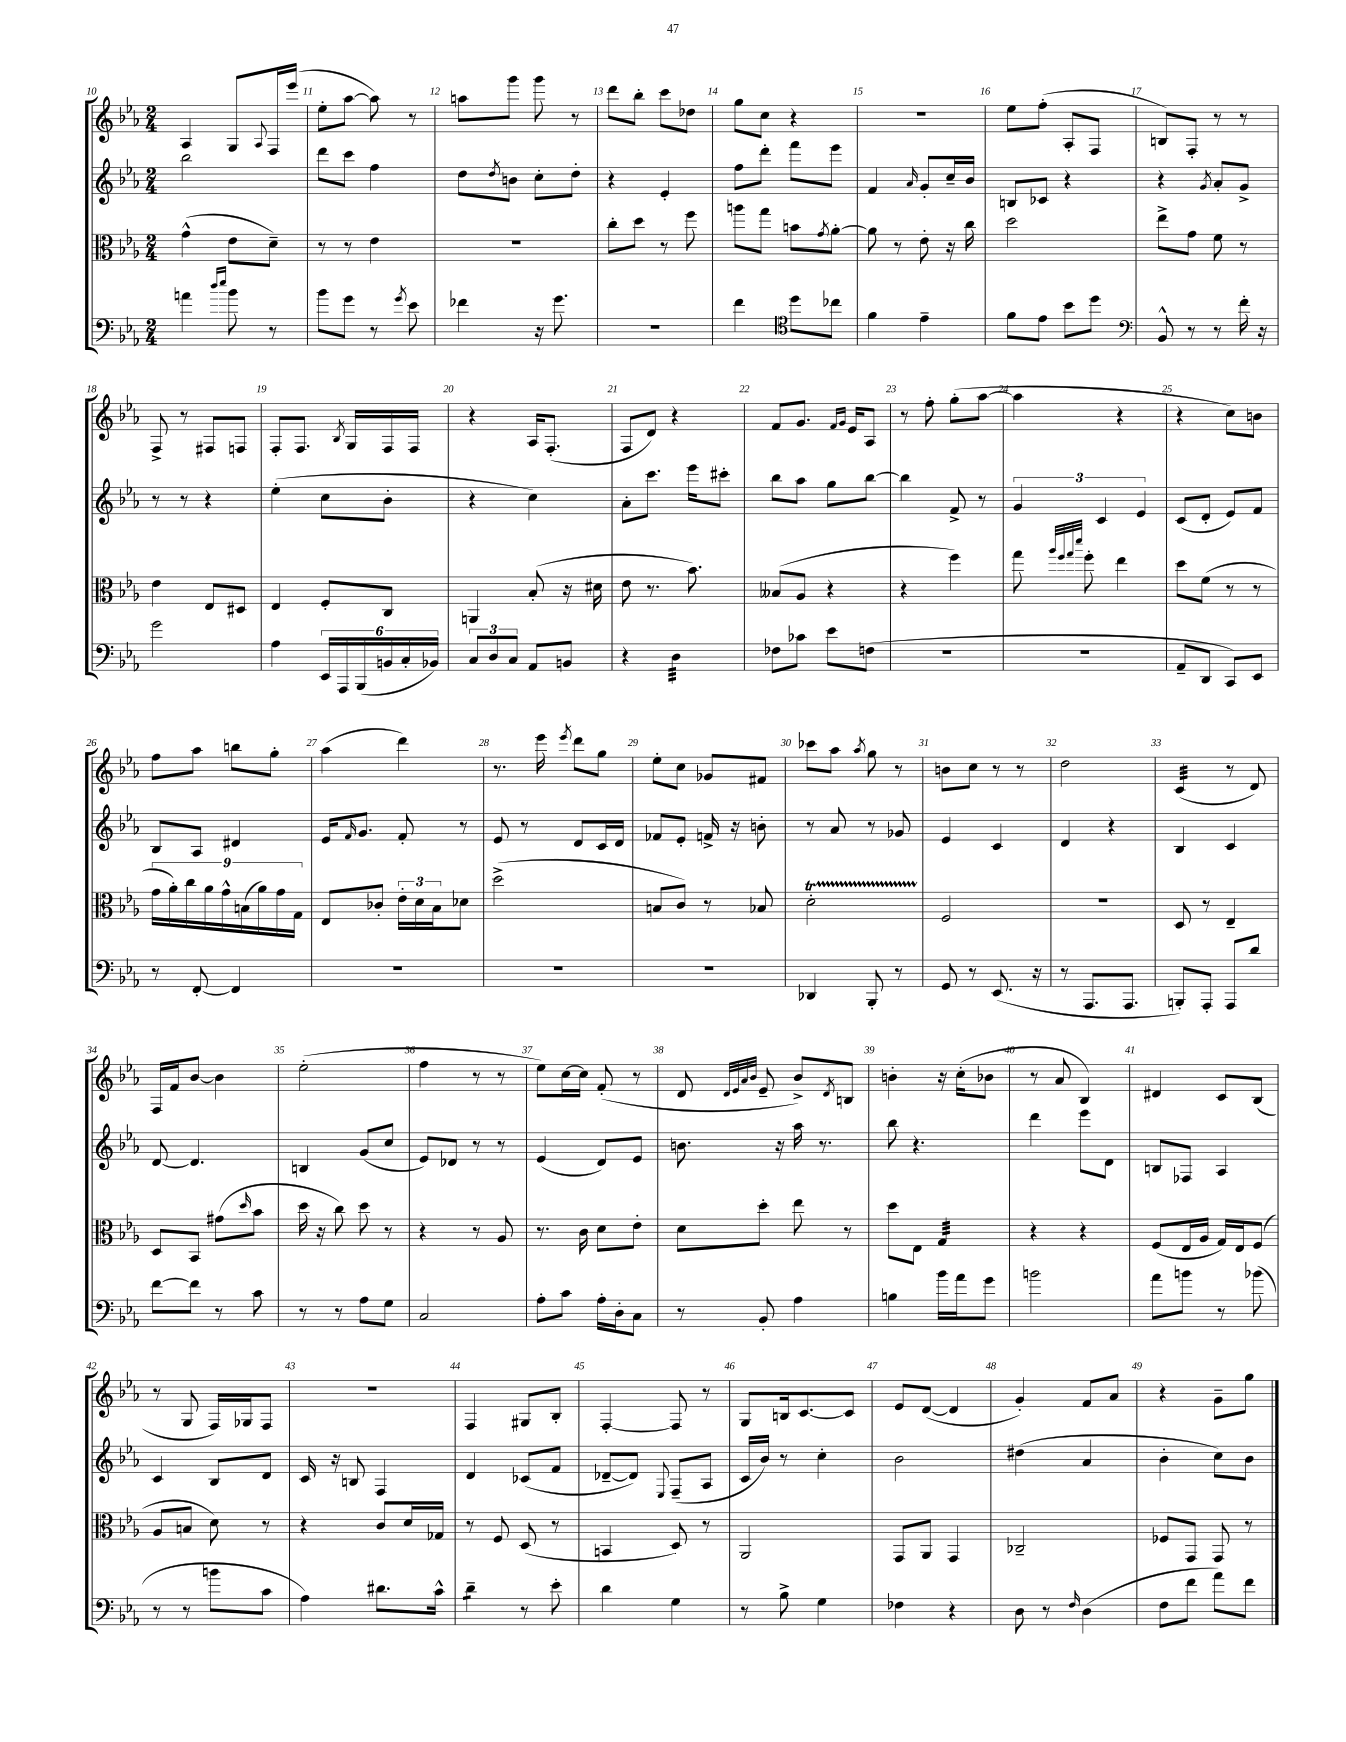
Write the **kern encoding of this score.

**kern	**kern	**kern	**kern
*staff4	*staff3	*staff2	*staff1
*clefF4	*clefC3	*clefG2	*clefG2
*k[b-e-a-]	*k[b-e-a-]	*k[b-e-a-]	*k[b-e-a-]
*M2/4	*M2/4	*M2/4	*M2/4
4a	(4g^^	2bb-	4A-
16qqdd	.	.	.
16qqee-	.	.	.
8b-	8e-	.	8G
.	.	.	8qqA-
8r	8d~)	.	16F
.	.	.	(16eee-
=	=	=	=
8b-	8r	8ddd	8ee-'
8g	8r	8ccc	[8aa-
8r	4e-	4ff	8aa-])
8qg	.	.	.
8e-	.	.	8r
=	=	=	=
4f-	2r	8dd	8aa
.	.	8qdd	.
.	.	8b	8ggg
16r	.	8cc'	8ggg
8.g	.	.	.
.	.	8dd'	8r
=	=	=	=
2r	8cc'	4r	8ddd
.	8dd	.	8bb-'
.	8r	4e-'	8ccc
.	8ff	.	8dd-
=	=	=	=
4f	8aa	8ff	8gg
.	8gg	8ddd'	8cc
*clefC4	*	*	*
8dd	8b	8fff	4r
.	8qg	.	.
8cc-	[8a-'	8eee-	.
=	=	=	=
4f	8a-]	4f	2r
.	8r	.	.
.	.	16qqa-	.
4e-~	8e-'	8g'	.
.	16r	16cc~	.
.	16cc	16b-	.
=	=	=	=
8f	2dd	8B	8ee-
8e-	.	8c-	(8ff'
8b-	.	4r	8A-'
8dd	.	.	8F
=	=	=	=
*clefF4	*	*	*
8BB-^^	8ee-^	4r	8B)
8r	8g	.	8F'
.	.	8qg	.
8r	8f	8a-'	8r
16f'	8r	8g^	8r
16r	.	.	.
=	=	=	=
2g	4e-	8r	8F^
.	.	8r	8r
.	8E-	4r	8F#
.	8D#	.	8F
=	=	=	=
4A-	4E-	(4ee-'	8F'
.	.	.	8.F
24EE-	8F'	8cc	.
24AAA-	.	.	.
.	.	.	8qB-
.	.	.	16G
(24BBB-	.	.	.
24BB	8C	8b-'	16F
24C'	.	.	.
.	.	.	16F
24BB-)	.	.	.
=	=	=	=
12C	4AA	4r	4r
12D	.	.	.
12C	.	.	.
8AA-	(8B-'	4cc)	16A-
.	.	.	(8.F'
8BB	16r	.	.
.	16d#	.	.
=	=	=	=
4r	8e-	8a-'	8F
.	8.r	8.ccc	8d)
4D	.	.	4r
.	8.b-)	16eee-	.
.	.	8ccc#'	.
=	=	=	=
8F-	(8B--	8bb-	8f
8c-	8A-	8aa-	8.g
8e-	4r	8gg	.
.	.	.	16qqf
.	.	.	16qqg
.	.	.	16e-
(8F	.	[8bb-	8A-
=	=	=	=
2r	4r	4bb-]	8r
.	.	.	8ff'
.	4ff)	8f^	(8gg'
.	.	8r	[8aa-
=	=	=	=
2r	8gg	6g	4aa-]
.	32qqaa-	.	.
.	32qqff	.	.
.	32qqgg	.	.
.	32qqddd	.	.
.	8ff'	.	.
.	.	6c	.
.	4ee-	.	4r
.	.	6e-	.
=	=	=	=
8AA-~	8dd	(8c	4r
8DD	(8f	8d'	.
8CC)	8r	8e-)	8cc)
8EE-	8r	8f	8b
=	=	=	=
8r	18g	8B-	8ff
.	18a-')	.	.
.	18cc	.	.
[8FF'	.	8A-	8aa-
.	18a-	.	.
.	18g^^	.	.
4FF]	.	4d#	8bb
.	(18B	.	.
.	18a-)	.	.
.	.	.	8gg'
.	18g	.	.
.	18G	.	.
=	=	=	=
2r	8E-	16e-	(4aa-
.	.	16qqf	.
.	.	8.g	.
.	8c-'	.	.
.	24e-'	8f'	4ddd)
.	24d	.	.
.	24B-	.	.
.	8d-	8r	.
=	=	=	=
2r	(2dd^	8e-	8.r
.	.	8r	.
.	.	.	16eee-
.	.	.	8qeee-
.	.	8d	8ddd
.	.	16c	8gg
.	.	16d	.
=	=	=	=
2r	8B	8f-	8ee-'
.	8c)	8e-'	8cc
.	8r	16f^	8g-
.	.	16r	.
.	8B-	8b'	8f#
=	=	=	=
4DD-	2d'	8r	8ccc-
.	.	8a-	8aa-
.	.	.	8qaa-
8BBB-'	.	8r	8gg
8r	.	8g-	8r
=	=	=	=
8GG	2F	4e-	8b
8r	.	.	8cc
(8.EE-	.	4c	8r
.	.	.	8r
16r	.	.	.
=	=	=	=
8r	2r	4d	2dd
8.AAA-	.	.	.
.	.	4r	.
8.AAA-	.	.	.
=	=	=	=
8BBB')	8D	4B-	(4c
8AAA-'	8r	.	.
8AAA-	4E-~	4c	8r
8d	.	.	8d)
=	=	=	=
[8f	8D	[8d	16F
.	.	.	16f
8f]	8BB-	4.d]	[8b-
8r	(8g#	.	4b-]
.	16qqdd	.	.
8c	8b-	.	.
=	=	=	=
8r	16dd	4B	(2ee-'
.	16r	.	.
8r	8cc)	.	.
8A-	8dd	(8g	.
8G	8r	8cc	.
=	=	=	=
2C	4r	8e-)	4ff
.	.	8d-	.
.	8r	8r	8r
.	8A-	8r	8r
=	=	=	=
8A-'	8.r	(4e-	8ee-)
8c	.	.	[16cc
.	16c	.	16cc]
16A-'	8d	8d)	(8f'
16D'	.	.	.
8C	8e-'	8e-	8r
=	=	=	=
8r	8d	8.b	8d
.	.	.	32qqd
.	.	.	32qqe-
.	.	.	32qqa-
.	.	.	32qqb-
8BB-'	8dd'	.	8e-~
.	.	16r	.
4A-	8ee-	16aa-	8b-^)
.	.	8.r	.
.	.	.	8qd
.	8r	.	8B
=	=	=	=
4B	8dd	8bb-	4b'
.	8E-	4.r	.
16b-	4G	.	16r
16a-	.	.	(16cc'
8g	.	.	8b-
=	=	=	=
2b	4r	4ddd	8r
.	.	.	8a-
.	4r	8eee-	4B-)
.	.	8d	.
=	=	=	=
8a-	(8F	8B	4d#
8b	16E-	8F-	.
.	16A-	.	.
8r	16G)	4A-	8c
.	16E-	.	.
(8b-	(8F	.	(8B-
=	=	=	=
8r	8A-	4c	8r
8r	8B	.	8G
8b	8d)	8B-	16F)
.	.	.	16G-
8c	8r	8d	8F
=	=	=	=
4A-)	4r	16c	2r
.	.	16r	.
.	.	8B	.
8.d#	8c	4F	.
.	16d	.	.
16c^^	16G-	.	.
=	=	=	=
4d~	8r	4d	4F
.	8F	.	.
8r	(8D	(8c-	8G#
8e-'	8r	8f	8B-'
=	=	=	=
4d	4BB	[8d-~	[4F'
.	.	8d-])	.
.	.	8qqE-	.
4G	8D)	(8F~	8F]
.	8r	8A-	8r
=	=	=	=
8r	2AA-	16c	8G
.	.	16b-)	.
8B-^	.	8r	16B
.	.	.	[8.c
4G	.	4cc'	.
.	.	.	8c]
=	=	=	=
4F-	8GG	2b-	8e-
.	8AA-	.	([8d
4r	4GG	.	4d]
=	=	=	=
8D	2C-~	(4dd#	4g')
8r	.	.	.
16qqF	.	.	.
(4D	.	4a-	8f
.	.	.	8a-
=	=	=	=
8F	8F-	4b-'	4r
8f	8GG	.	.
8a-)	8GG	8cc)	8g~
8f	8r	8b-	8gg
==	==	==	==
*-	*-	*-	*-
